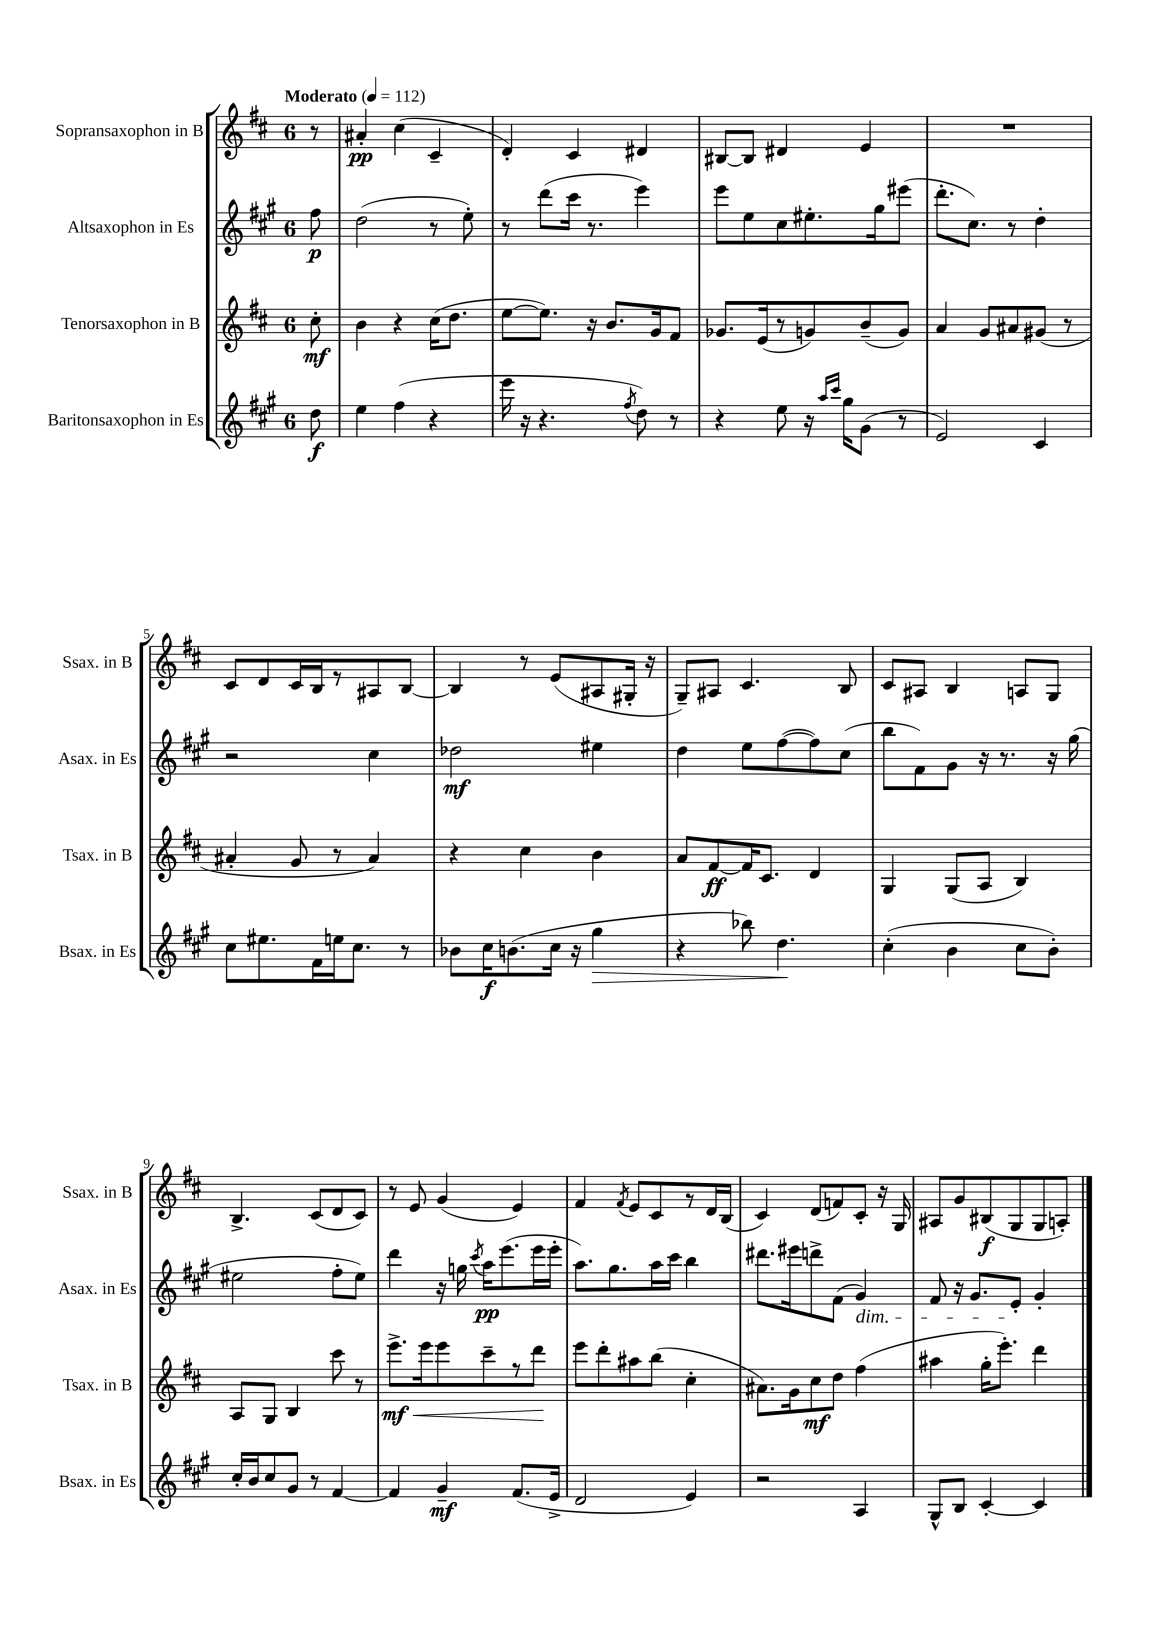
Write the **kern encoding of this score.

**kern	**kern	**kern	**kern
*staff4	*staff3	*staff2	*staff1
*clefG2	*clefG2	*clefG2	*clefG2
*k[f#c#g#]	*k[f#c#]	*k[f#c#g#]	*k[f#c#]
*M6/8	*M6/8	*M6/8	*M6/8
*MM112	*MM112	*MM112	*MM112
8dd	8cc#'	8ff#	8r
=	=	=	=
4ee	4b	(2dd	4a#'
(4ff#	4r	.	(4cc#
4r	(16cc#	8r	4c#~
.	8.dd	.	.
.	.	8ee')	.
=	=	=	=
16eee	[8ee	8r	4d')
16r	.	.	.
4.r	8.ee])	(8ddd	.
.	.	16ccc#	4c#
.	16r	8.r	.
.	8.b	.	.
8qff#	.	.	.
8dd)	.	4eee)	4d#
.	16g	.	.
8r	8f#	.	.
=	=	=	=
4r	8.g-	8eee	[8B#
.	.	8ee	8B#]
.	(16e	.	.
8ee	8r	8cc#	4d#
16r	8g)	8.ee#'	.
16qqaa	.	.	.
16qqccc#	.	.	.
16gg#	.	.	.
(8g#	(8b~	.	4e
.	.	16gg#	.
8r	8g)	(8eee#	.
=	=	=	=
2e)	4a	8.ddd'	2.r
.	.	8.cc#)	.
.	8g	.	.
.	8a#	8r	.
4c#	(8g#	4dd'	.
.	8r	.	.
=	=	=	=
8cc#	4a#'	2r	8c#
8.ee#	.	.	8d
.	8g	.	16c#
16f#	.	.	16B
16ee	8r	.	8r
8.cc#	.	.	.
.	4a#)	4cc#	8A#
8r	.	.	[8B
=	=	=	=
8b-	4r	2dd-	4B]
16cc#	.	.	.
(8.b	.	.	.
.	4cc#	.	8r
16cc#	.	.	(8e
16r	.	.	.
4gg#	4b	4ee#	8A#
.	.	.	16G#'
.	.	.	16r
=	=	=	=
4r	8a	4dd	8G~)
.	[8f#	.	8A#
8bb-)	16f#]	8ee	4.c#
.	8.c#	.	.
4.dd	.	([8ff#	.
.	4d	8ff#])	.
.	.	(8cc#	8B
=	=	=	=
(4cc#'	4G	8bb	8c#
.	.	8f#)	8A#
4b	(8G	8g#	4B
.	8A	16r	.
.	.	8.r	.
8cc#	4B)	.	8A
8b')	.	16r	8G
.	.	(16gg#	.
=	=	=	=
16cc#'	8A	2ee#	4.B^
16b	.	.	.
8cc#	8G	.	.
8g#	4B	.	.
8r	.	.	(8c#
[4f#	8ccc#	8ff#'	8d
.	8r	8ee#)	8c#)
=	=	=	=
4f#]	8.eee^	4ddd	8r
.	.	.	8e
.	16eee	.	.
4g#~	8eee	16r	(4g
.	.	16gg	.
.	.	8qccc#	.
.	8ccc#~	16aa	.
.	.	(8.eee	.
(8.f#	8r	.	4e)
.	8ddd	16eee	.
16e^	.	16eee'	.
=	=	=	=
2d	8eee	8.aa)	4f#
.	8ddd'	.	.
.	.	8.gg#	.
.	.	.	8qf#
.	8aa#	.	8e
.	(8bb	16aa	8c#
.	.	16ccc#	.
4e)	4cc#'	4bb	8r
.	.	.	16d
.	.	.	(16B
=	=	=	=
2r	8.a#)	8.ddd#	4c#)
.	16g	16eee#	.
.	8cc#	8ddd^	(8d
.	8dd	(8f#	8f)
4A	(4ff#	4g#)	8c#'
.	.	.	16r
.	.	.	16G
=	=	=	=
8G#^^	4aa#	8f#	8A#
8B	.	16r	8g
.	.	8.g#	.
[4c#'	16gg'	.	(8B#
.	8.eee')	.	.
.	.	8e'	8G
4c#]	4ddd	4g#'	8G
.	.	.	8A')
==	==	==	==
*-	*-	*-	*-
